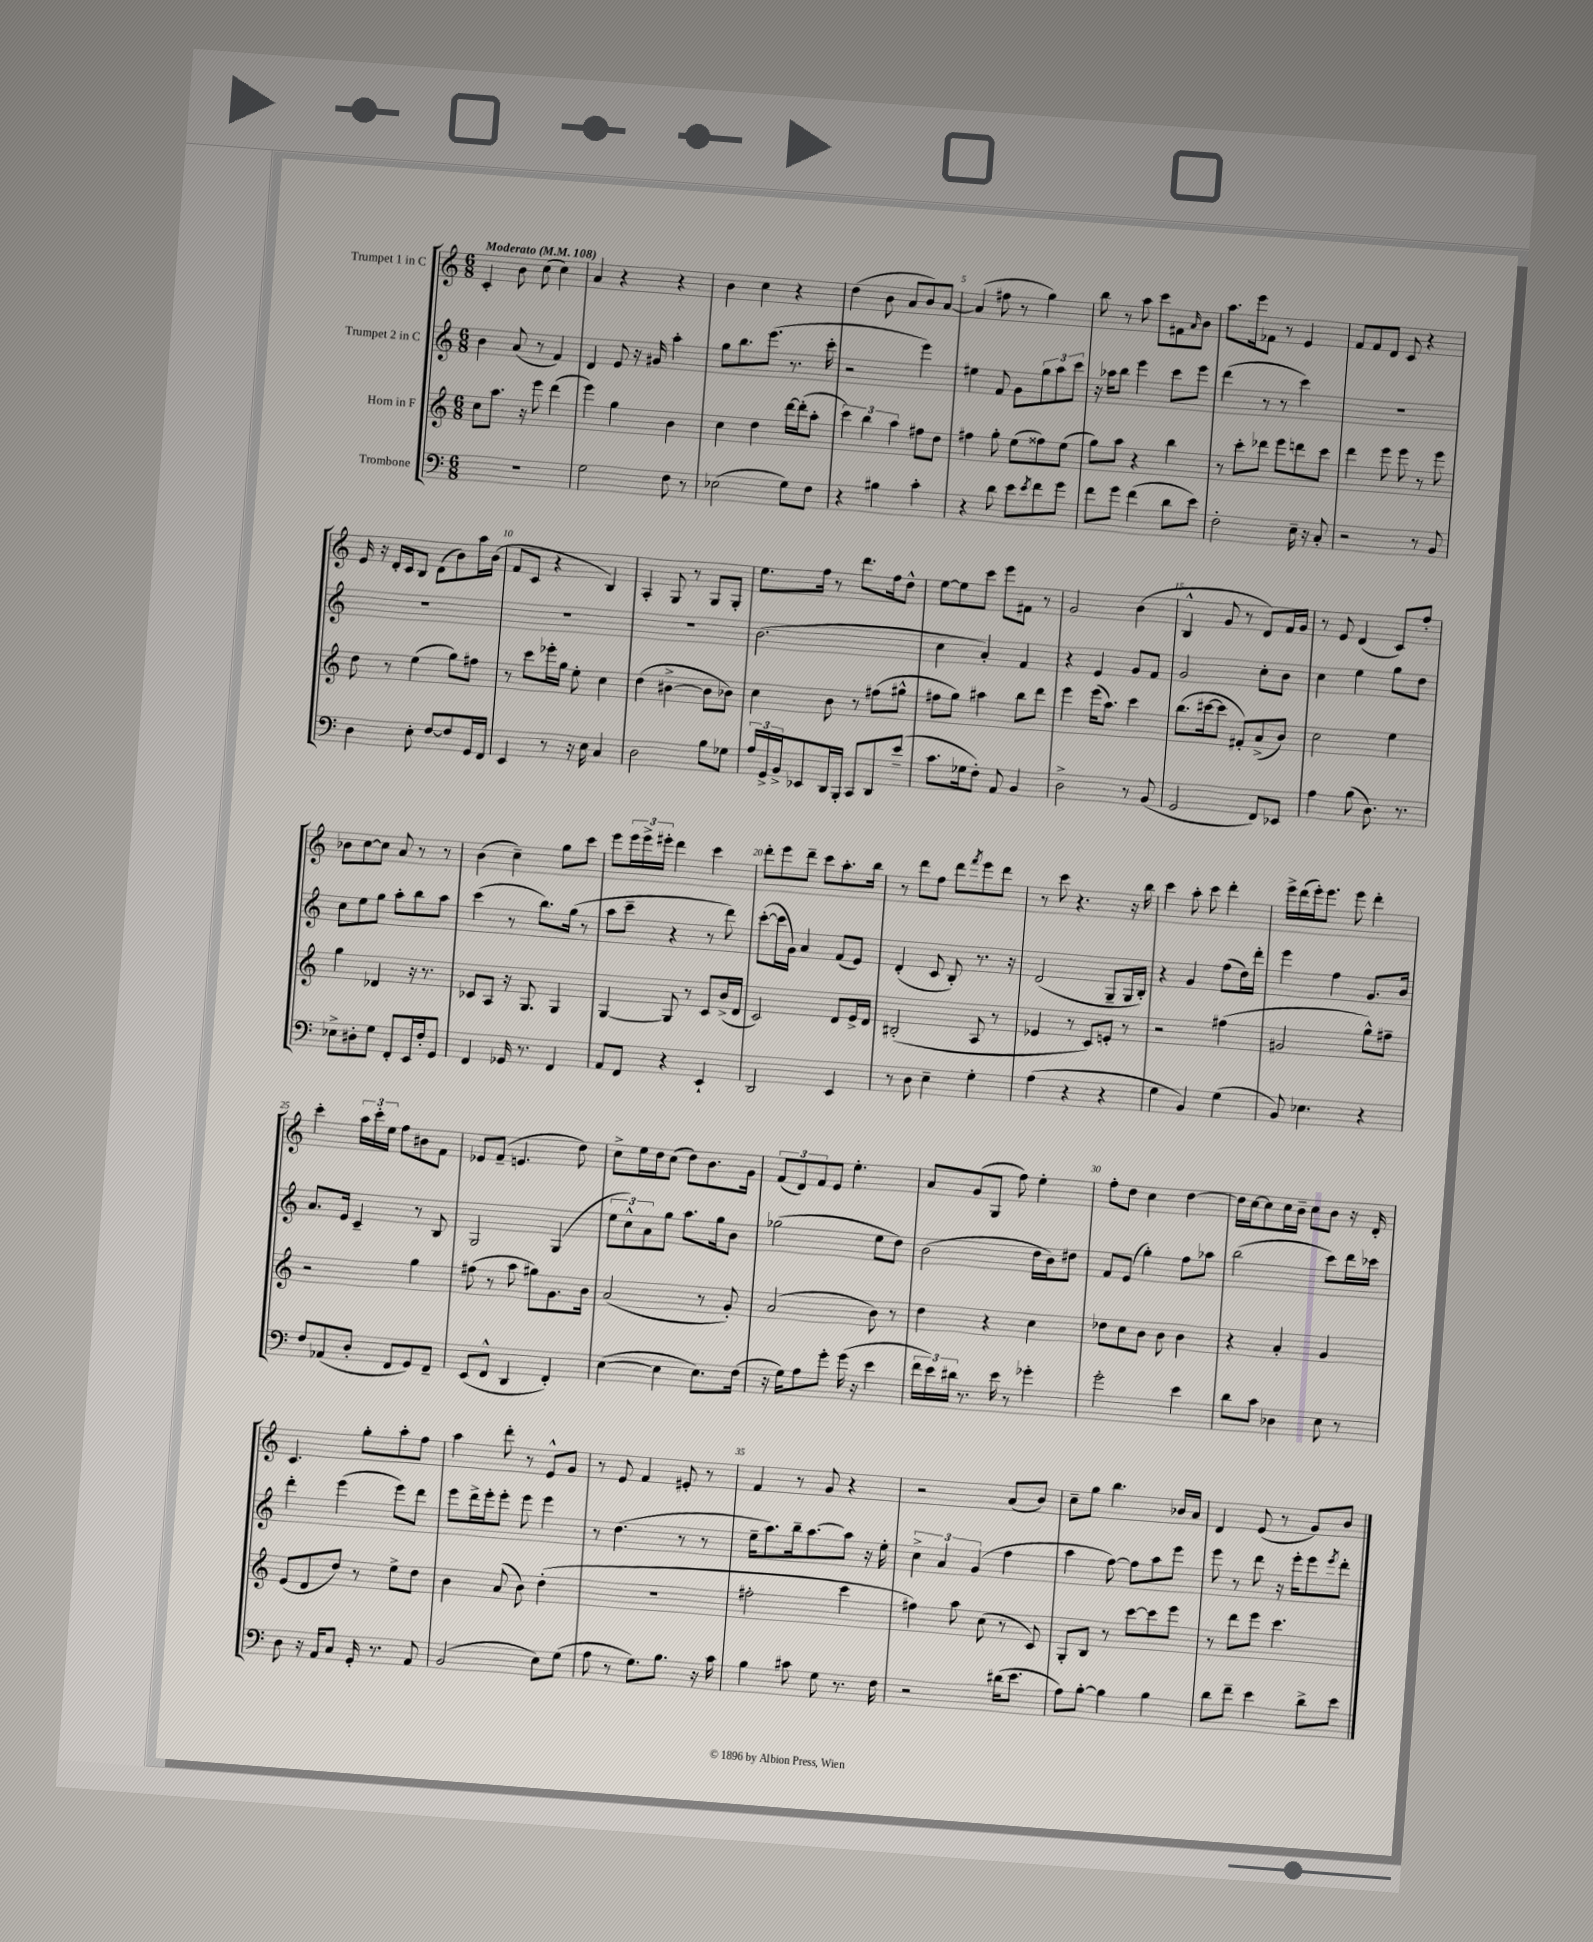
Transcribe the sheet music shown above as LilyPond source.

<<
\new StaffGroup <<
\new Staff = "s0" \with { instrumentName = "Trumpet 1 in C" } {
    \clef treble \key c \major \numericTimeSignature \time 6/8 \tempo "Moderato" 4 = 108
    c'4-. b'8 c''8( c''4) |
    a'4 r4 r4 |
    b'4 c''4 r4 |
    d''4( b'8 a'8 b'8) a'8~ |
    a'4( fis''8 r8 g''4) |
    b''8 r8 a''8 c'''8 fis'8 \grace { a'16 } b'8 |
    a''8. e'''16 fes'8 r8 e'4 |
    f'8 f'8 d'8 c'8 r4 |
    e'16 r16 d'16-. c'16 b8 d'8( b'8) a''16 b'16( |
    f'8 c'8 r4 b4) |
    a4-. g8 r8 g8 g8-. |
    e''8. f''16 r8 d'''8. f''16 d''8-^ |
    e''8~ e''8 c'''8 e'''8 fis'8 r8 |
    g'2 b'4( |
    b4-^ g'8 r8 d'8) f'16 g'16 |
    r8 e'8 d'4( c'8) f''8-. |
    bes'8 c''8~ c''8 a'8 r8 r8 |
    b'4( c''4--) g''8 c'''8 |
    e'''8 \tuplet 3/2 { e'''16 e'''16-> eis'''16-. } d'''4 c'''4 |
    d'''8-. e'''8 d'''8-- c'''8 a''8.-. b''16 |
    r8 d'''8 f''8 d'''8 \acciaccatura { f'''8 } e'''8 d'''8 |
    r8 c'''8 r4. r16 b''16 |
    c'''4 a''8-. c'''8 d'''4-. |
    e'''16-> d'''16( e'''16-.) e'''8. e'''8 d'''4-. |
    c'''4-. \tuplet 3/2 { a''16 c'''16-. e''16 } f''8 bis'8 f'8 |
    ees'8 f'8--( e'4. d''8) |
    c''8-> e''16 d''16 c''8( d''8) b'8. g'16 |
    \tuplet 3/2 { f'8( d'8) f'8 } e'8 e''4.-. |
    a'8 g'8( g8 f''8) e''4-. |
    f''8-. d''8 c''4 d''4~ |
    d''16 c''16~ c''8 c''16 b'16-- c''8 b'8 r16 d'16-. |
    c'4. g''8-. a''8-. f''8 |
    a''4 d'''8-. r8 e'8-^ g'8 |
    r8 e'8 f'4 eis'8-. r8 |
    f'4 r8 g'8 r4 |
    r2 a'8( b'8) |
    c''8-- g''8 b''4. bes'16 a'16 |
    d'4 e'8( r8 g'8) b'8 \bar "|." |
}
\new Staff = "s1" \with { instrumentName = "Trumpet 2 in C" } {
    \clef treble \key c \major \numericTimeSignature \time 6/8
    b'4 a'8( r8 f'4) |
    d'4 e'8 r16 gis'16 a''4-. |
    g''8 b''8. e'''8.( r8. c'''16-. |
    r2 e'''4) |
    eis''4 f'8 g'8 \tuplet 3/2 { g''8 a''8 c'''8 } |
    r16 aes''16 b''8 e'''4 c'''8 e'''8 |
    d'''4( r8 r8 c'''4) |
    R2. |
    R2. |
    R2. |
    R2. |
    b'2.( |
    c''4 a'4-.) f'4 |
    r4 e'4 g'8 f'8 |
    g'2 c''8-. b'8 |
    c''4 e''4 g''8 d''8 |
    c''8 e''8 g''8 a''8-. b''8 a''8 |
    c'''4( r8 b''8.) g''16( r8 |
    a''8 c'''8-- r4 r8 d'''8) |
    c'''8~-.( c'''16 g'16) a'4 f'8( e'8) |
    d'4-.( c'8 b8-.) r8. r16 |
    d'2( g8-- g16 b16-.) |
    r4 g'4 f''8( d''16) d'''16-. |
    e'''4 f''4 g'8. b'16 |
    a'8. e'16 c'4-- r8 b8 |
    g2 g4( |
    \tuplet 3/2 { e''8 c''8-^) a'8 } g''8 a''8. g''16 b'8 |
    ges''2( e''8 d''8) |
    b'2( d''16 b'16) dis''8 |
    f'8 e'8( g''4-.) f''8 aes''8 |
    b''2( c'''8) d'''16 ces'''16 |
    d'''4-. e'''4( e'''8) d'''8 |
    e'''8 d'''16-> e'''16-. e'''8-. e'''8 e'''4 |
    r8 d''4.( r8 r8 |
    e''16-- a''8.) b''16-- a''8.~ a''8 r16 e''16-. |
    \tuplet 3/2 { c''4-> a'4 g'4( } f''4 |
    a''4 f''8~) f''8 a''8 e'''8 |
    e'''8 r8 d'''8 r16 e'''16-. e'''8 \acciaccatura { e'''8 } d'''8-. \bar "|." |
}
\new Staff = "s2" \with { instrumentName = "Horn in F" } {
    \clef treble \key c \major \numericTimeSignature \time 6/8
    c''8 a''8. r16 e'''8 d'''4( |
    e'''4) g''4 b'4 |
    c''4 d''4 d'''16~ d'''16-.( a''8-. |
    \tuplet 3/2 { c'''4) b''4 a''4 } fis''8 d''8 |
    fis''4 g''8-. e''8( fisis''8) e''8( |
    g''8) a''8 r4 b''4 |
    r8 c'''8-. des'''8 e'''8 d'''8 c'''8 |
    d'''4 e'''8 e'''8 r8 e'''8 |
    d''8 r8 e''4( g''8) fis''8 |
    r8 c'''8 ees'''16-. g''16 e''8-. c''4 |
    d''4( bis'4~-> bis'8 bes'8) |
    c''4 b'8 r8 fis''8( gis''8-^ |
    fis''8 g''8) ais''4 b''8 d'''8 |
    e'''4 e'''16( a''8.) c'''4 |
    b''8.( cis'''16~ cis'''8 fis'8-.) a'8->( b'8) |
    c''2 e''4 |
    g''4 des'4 r16 r8. |
    ces'8 a8 r16 g8. g4 |
    g4~ g8 r8 c'8 b'16->( d'16 |
    c'2) d'8 e'16-> d'16 |
    bis2-.( a8 r8 |
    ees'4 r8 c'8) e'8-. r8 |
    r2 fis''4( |
    gis'2 g''8-^) fis''8-- |
    r2 g''4 |
    fis''8( r8 a''8 gis''8) g'8. b'16 |
    a'2( r8 g'8-.) |
    a'2( b'8) r8 |
    d''4 r4 c''4 |
    des''8 c''8 b'8 b'8 b'4 |
    r4 a'4-. g'4 |
    e'8( d'8 d''8) r8 e''8-> d''8 |
    b'4 a'8( b'8) d''4-.( |
    R2. |
    fis''2-. c'''4 |
    fis''4) a''8 c''8( r8 c'8) |
    g8-. b8 r8 c'''8~ c'''8 e'''8 |
    r8 d'''8 e'''8 c'''4. \bar "|." |
}
\new Staff = "s3" \with { instrumentName = "Trombone" } {
    \clef bass \key c \major \numericTimeSignature \time 6/8
    R2. |
    g2 f8 r8 |
    ees2( g8) f8 |
    r4 bis4 c'4-. |
    r4 d'8 e'8 \acciaccatura { e'8 } f'8 g'8 |
    f'8 g'8 f'4( d'8 e'8) |
    f2-. e16-- r16 c8-. |
    r2 r8 b,8 |
    d4 e8-. f8~ f8 g,16 f,16 |
    e,4 r8 r16 e16 c4 |
    d2 b8 ges8 |
    \tuplet 3/2 { a16 g,16-> b,16-> } ees,8 d,16 b,,16-. c,8 d,8 e'8--( |
    c'8. ges16 f8-.) a,8 b,4 |
    d2-> r8 b,8( |
    g,2 f,8) ees,8 |
    a4 b8( d8.) r8. |
    ees8-> dis8-. g8 f,8-. e,16 f16-. g,8 |
    f,4 ges,16 r8. f,4 |
    a,8 f,8 r4 e,4-! |
    d,2 e,4 |
    r8 d8 e4-- g4-. |
    a4( r4 r4 |
    g4 b,4) g4( |
    b,8) ees4. r4 |
    f8 aes,8( d8-. f,8 g,8) f,8-- |
    e,8( f,8-^ d,4 f,4-.) |
    e4~( e4 e8.) f16( |
    r16 g16) a8 g'8-. g'16( r16 e'4 |
    \tuplet 3/2 { f'16 e'16) dis'16 } r8. e'16 r8 ges'4-. |
    g'2-. e'4 |
    d'8 c'8 des4 e8 r8 |
    d8 r16 a,16 c8 g,16-. r8. a,8 |
    b,2( e8) g8( |
    a8 r8 g8.) b8. r16 c'16 |
    b4 cis'8 g8 r8. f16 |
    r2 dis'16( e'8. |
    a8) b8~-. b4 b4 |
    d'8 f'8-- e'4 d'8-> e'8 \bar "|." |
}
>>
>>
\layout { \context { \Score \override BarNumber.break-visibility = ##(#f #t #t) barNumberVisibility = #(every-nth-bar-number-visible 5) } }
